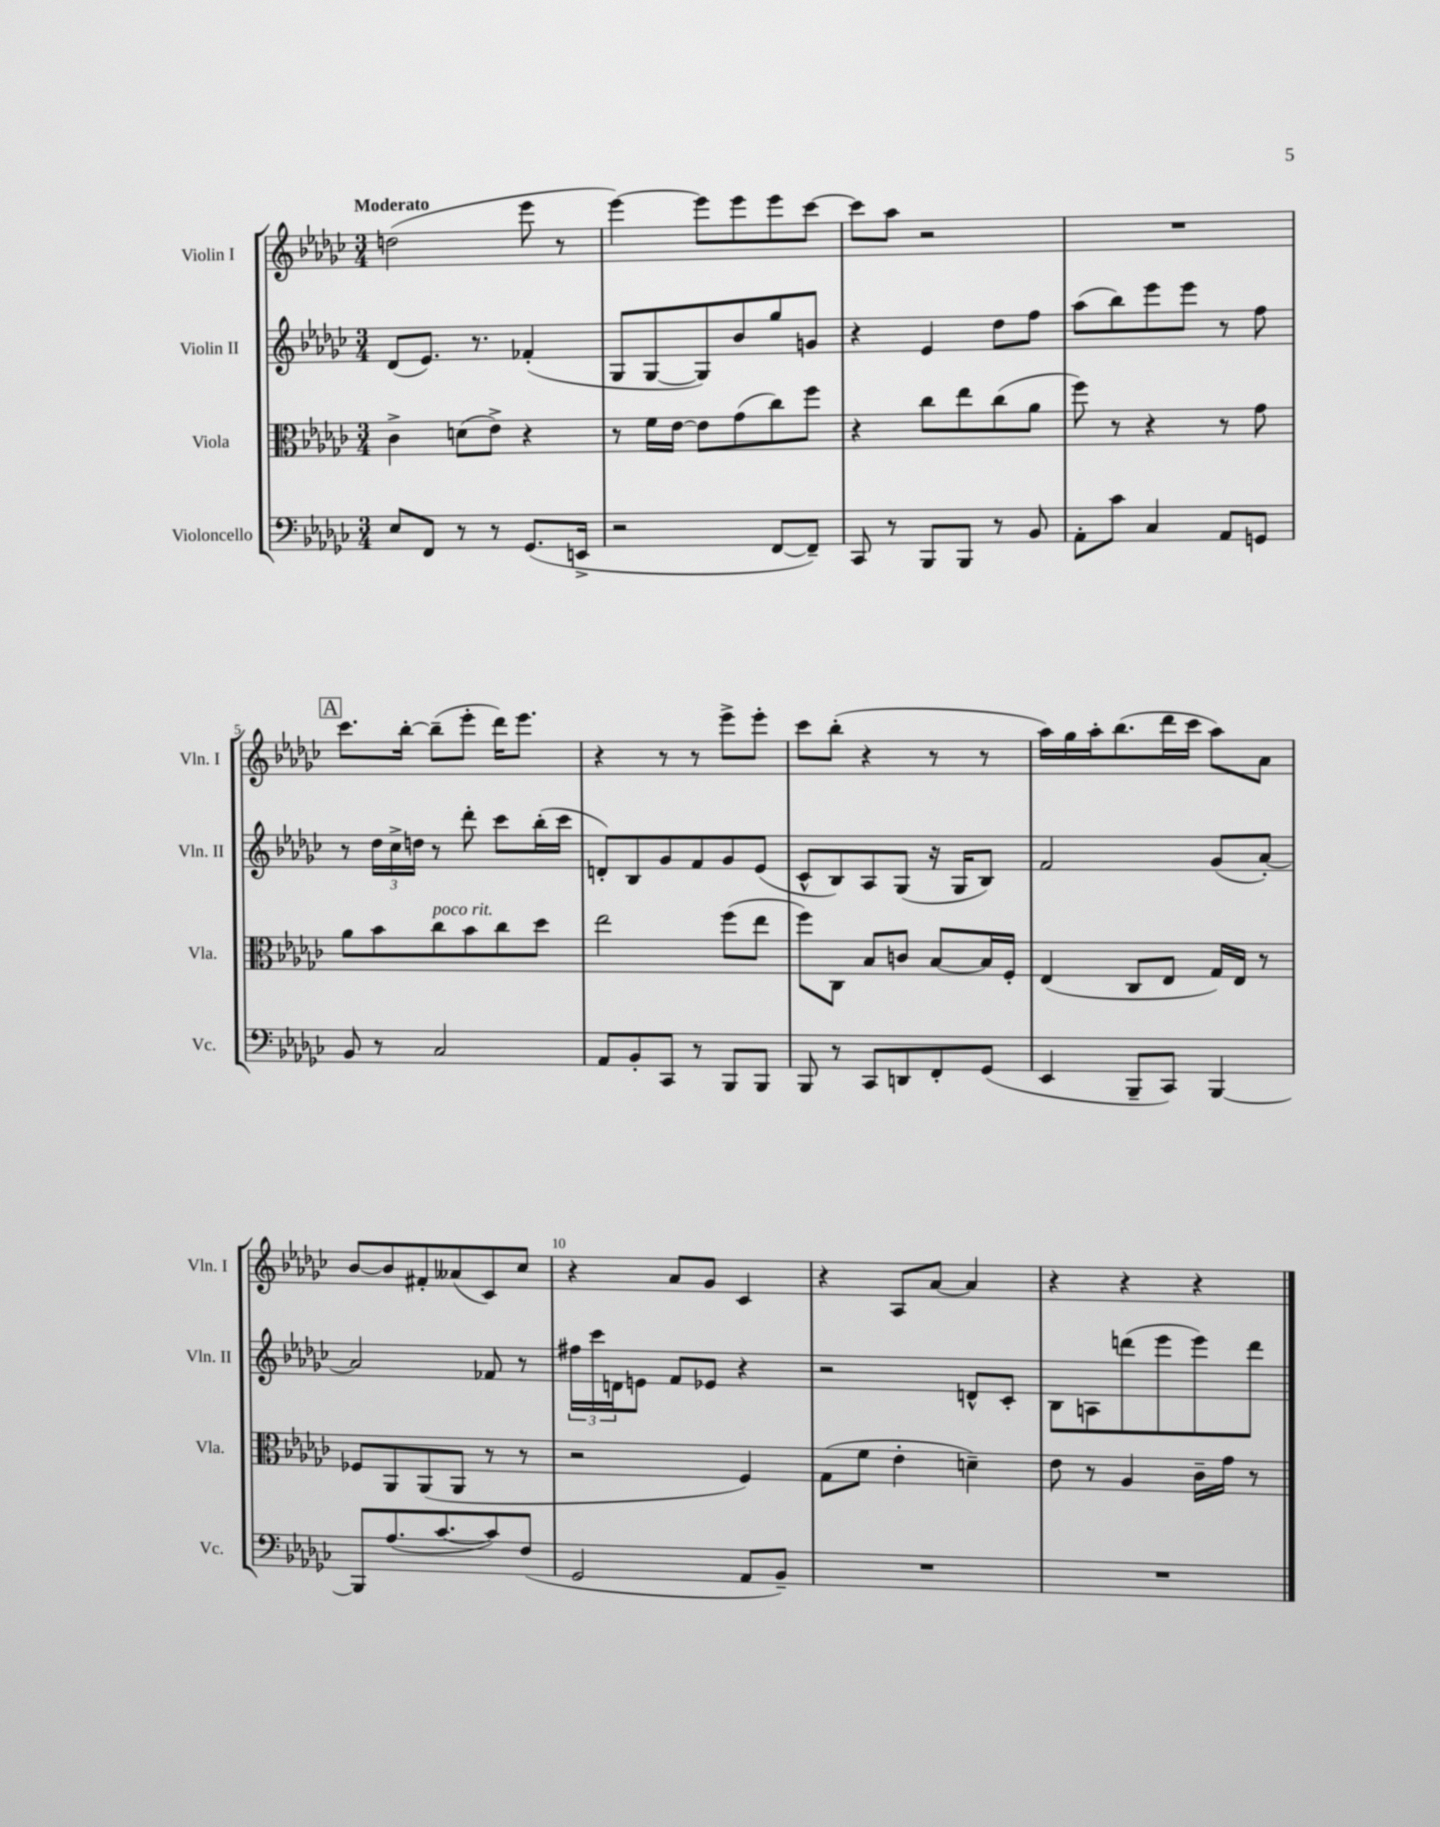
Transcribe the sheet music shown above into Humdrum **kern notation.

**kern	**kern	**kern	**kern
*staff4	*staff3	*staff2	*staff1
*clefF4	*clefC3	*clefG2	*clefG2
*k[b-e-a-d-g-c-]	*k[b-e-a-d-g-c-]	*k[b-e-a-d-g-c-]	*k[b-e-a-d-g-c-]
*M3/4	*M3/4	*M3/4	*M3/4
8E-/L	4c-^\	(8d-/L	(2dd\
8FF/J	.	8.e-/J)	.
8r	(8d\L	.	.
.	.	8.r	.
8r	8e-^\J)	.	.
(8.GG-/L	4r	(4f-'/	8eee-\
.	.	.	8r
16EE^/Jk	.	.	.
=	=	=	=
2r	8r	8G-/L	[4eee-\)
.	16f\LL	[8G-/	.
.	[16e-\JJ	.	.
.	8e-\]L	8G-/])	8eee-\]L
.	(8g-\	8b-/	8eee-\
[8FF/L	8cc-\)	8gg-/	8eee-\
8FF~/]J)	8ff\J	8g/J	[8ccc-\J
=	=	=	=
8CC-/	4r	4r	8ccc-\]L
8r	.	.	8aa-\J
8BBB-/L	8cc-\L	4e-/	2r
8BBB-/J	8ee-\	.	.
8r	(8cc-\	8dd-\L	.
8BB-/	8a-\J	8ff\J	.
=	=	=	=
8AA-'\L	8ff\)	(8aa-\L	2.r
8c-\J	8r	8bb-\)	.
4C-/	4r	8eee-\	.
.	.	8eee-\J	.
8AA-/L	8r	8r	.
8GG/J	8g-\	8ff\	.
=	=	=	=
8BB-/	8a-\L	8r	8.ccc-\L
8r	8b-\	24dd-\LL	.
.	.	24cc-^\	.
.	.	.	[16bb-'\Jk
.	.	24dd\JJ	.
2C-/	8cc-\	8r	(8bb-~\]L
.	8b-\	8ddd-'\	8eee-'\J
.	8cc-\	8ccc-\L	16ddd-\LK)
.	.	.	8.eee-\J
.	8dd-\J	(16bb-'\L	.
.	.	16ccc-\JJ	.
=	=	=	=
8AA-/L	2ee-\	8d'/L)	4r
8BB-'/	.	8B-/	.
8CC-/J	.	8g-/	8r
8r	.	8f/	8r
8BBB-/L	(8ff\L	8g-/	8eee-^\L
8BBB-/J	8ee-\J	(8e-/J	8eee-'\J
=	=	=	=
8BBB-/	8ff\L)	8c-^^/L	8ccc-\L
8r	8C-\J	8B-/)	(8bb-'\J
8CC-/L	8B-/L	8A-/	4r
8DD/	8c/J	(8G-/J	.
8FF'/	[8B-/L	16r	8r
.	.	16G-/LK	.
(8GG-/J	16B-/]L	8B-/J)	8r
.	16F'/JJ	.	.
=	=	=	=
4EE-/	(4E-/	2f/	16aa-\LL)
.	.	.	16gg-\
.	.	.	16aa-'\J
.	.	.	(8.bb-\
8BBB-~/L	8C-/L	.	.
8CC-/J)	8E-/J	.	16ddd-\L
.	.	.	16ccc-\JJ
[4BBB-/	16G-/LL)	(8g-/L	8aa-\L)
.	16E-/JJ	.	.
.	8r	[8a-'/J)	8a-\J
=	=	=	=
8BBB-/]L	8F-/L	2a-/]	[8b-/L
(8.A-/	8AA-/	.	8b-/]
.	(8AA-/	.	8f#'/
[8.c-/	.	.	.
.	8AA-/J	.	(8a--/
8c-/])	8r	8f-/	8c-/)
(8F/J	8r	8r	8cc-/J
=	=	=	=
2GG-/	2r	24ff#\LL	4r
.	.	24ccc-\	.
.	.	24d\J	.
.	.	8e\J	.
.	.	8f/L	8a-/L
.	.	8e-/J	8g-/J
8AA-/L	4F/)	4r	4c-/
8BB-~/J)	.	.	.
=	=	=	=
2.r	(8G-\L	2r	4r
.	8f\J	.	.
.	4e-'\	.	8A-/L
.	.	.	[8a-/J
.	4d~\)	8d^^/L	4a-/]
.	.	8c-'/J	.
=	=	=	=
2.r	8e-\	8B-\L	4r
.	8r	8A\	.
.	4A-/	(8ddd\	4r
.	.	8eee-\	.
.	16c-~\LL	8eee-\)	4r
.	16g-\JJ	.	.
.	8r	8ddd\J	.
==	==	==	==
*-	*-	*-	*-
